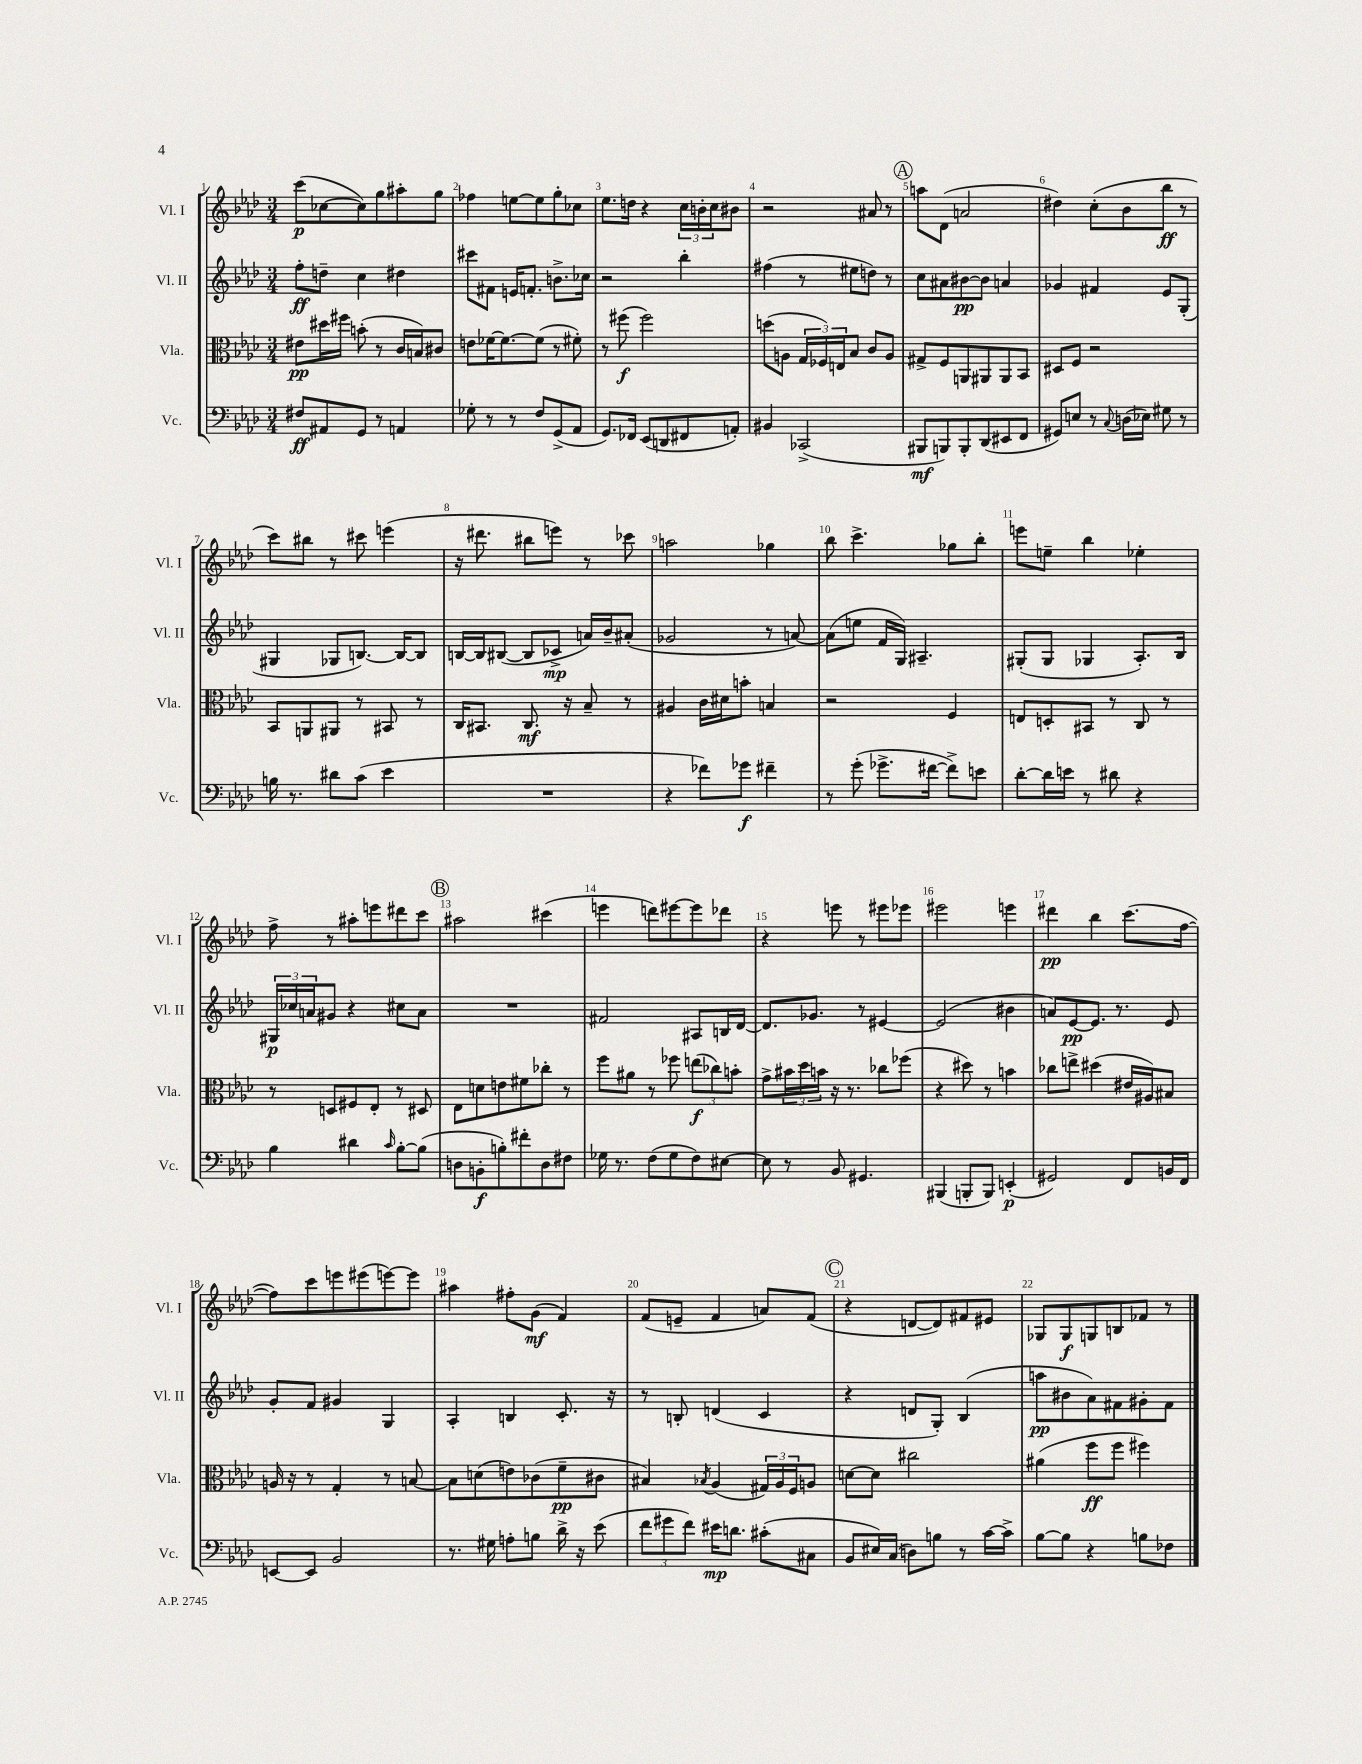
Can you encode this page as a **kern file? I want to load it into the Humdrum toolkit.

**kern	**dynam	**kern	**dynam	**kern	**dynam	**kern	**dynam
*part4	*part4	*part3	*part3	*part2	*part2	*part1	*part1
*staff4	*staff4	*staff3	*staff3	*staff2	*staff2	*staff1	*staff1
*I"Vc.	*	*I"Vla.	*	*I"Vl. II	*	*I"Vl. I	*
*I'Vc.	*	*I'Vla.	*	*I'Vl. II	*	*I'Vl. I	*
*clefF4	*	*clefC3	*	*clefG2	*	*clefG2	*
*k[b-e-a-d-]	*	*k[b-e-a-d-]	*	*k[b-e-a-d-]	*	*k[b-e-a-d-]	*
*M3/4	*	*M3/4	*	*M3/4	*	*M3/4	*
=1	=1	=1	=1	=1	=1	=1	=1
8F#X/L	ff	8e#X\L	pp	8ff'\L	ff	(8ccc\L	p
8AA#X/	.	16dd#X\L	.	8ddn~\J	.	[8cc-X\	.
.	.	16ff#X\JJ	.	.	.	.	.
8GG/J	.	(8bn'\	.	4cc\	.	8cc-\])	.
8r	.	8r	.	.	.	8gg\	.
4AAn/	.	16c/LL	.	4dd#X\	.	8aa#X'\	.
.	.	16Bn/J)	.	.	.	.	.
.	.	8c#X/J	.	.	.	8gg\J	.
=2	=2	=2	=2	=2	=2	=2	=2
8G-X'\	.	8en\L	.	8ccc#X\L	.	4ff-X\	.
8r	.	[16f-X\K	.	8f#X\J	.	.	.
.	.	8.f-\_	.	.	.	.	.
8r	.	.	.	16en/KL	.	[8een\L	.
.	.	.	.	8.fn'/J	.	.	.
8F/L	.	(8f-\J]	.	.	.	8ee\]	.
(8GG^/	.	8r	.	8.bn^\L	.	8gg'\	.
8AA-/J	.	8f#X'\)	.	.	.	8cc-X\J	.
.	.	.	.	16cc-X\Jk	.	.	.
=3	=3	=3	=3	=3	=3	=3	=3
8.GG/L)	.	8r	.	2r	.	8.ee-\L	.
.	.	(8ff#X\	f	.	.	.	.
16FF-X/Jk	.	.	.	.	.	16ddn\Jk	.
(8EE-/L	.	2ff#\)	.	.	.	4r	.
8DDn/	.	.	.	.	.	.	.
8FF#X/	.	.	.	4bb-'\	.	24cc\LL	.
.	.	.	.	.	.	24bn'\	.
.	.	.	.	.	.	24cc\J	.
8AAn'/J)	.	.	.	.	.	8b#X\J	.
=4	=4	=4	=4	=4	=4	=4	=4
4BB#X/	.	(8ddn\L	.	(4ff#X\	.	2r	.
.	.	8An\J	.	.	.	.	.
(2CC-X^/	.	24G/LL	.	8r	.	.	.
.	.	24F-X/)	.	.	.	.	.
.	.	24En/J	.	.	.	.	.
.	.	8B-/J	.	8ee#X\L	.	.	.
.	.	8c/L	.	8ddn\J)	.	8a#X/	.
.	.	8A/J	.	8r	.	8r	.
!!LO:REH:place=s1:t=A
=5	=5	=5	=5	=5	=5	=5	=5
8BBB#X/L	mf	8G#X^/L	.	8cc\L	.	8aan\L	.
8BBBn/)	.	8F/	.	8a#X\	.	(8d-\J	.
8BBB'/	.	8AAn/	.	[8b#X\	pp	2an/	.
(8DD-/	.	8AA#X/	.	8b#\J]	.	.	.
8EE#X/	.	8AA#/	.	4an/	.	.	.
8FF/J	.	8BB-/J	.	.	.	.	.
=6	=6	=6	=6	=6	=6	=6	=6
8GG#X/L)	.	8D#X/L	.	4g-X/	.	4dd#X\)	.
8En/J	.	8F/J	.	.	.	.	.
8r	.	2r	.	4f#X/	.	(8cc'\L	.
8qqC/	.	.	.	.	.	.	.
(16Dn\LL	.	.	.	.	.	8b-\	.
16E-X\JJ)	.	.	.	.	.	.	.
8G#X\	.	.	.	8e-/L	.	8bb-\J	ff
8r	.	.	.	(8G'/J	.	8r	.
!!LO:LB:g=z
=7	=7	=7	=7	=7	=7	=7	=7
16Bn\	.	8BB-/L	.	4G#X/	.	8ccc\L)	.
8.r	.	.	.	.	.	.	.
.	.	8AAn/	.	.	.	8bb#X\J	.
8d#X\L	.	8AA#X/J	.	8G-X/L	.	8r	.
(8c\J	.	8r	.	[8.Bn/J)	.	8ccc#X\	.
4e-\	.	8BB#X/	.	.	.	(4eeen\	.
.	.	.	.	16B/KL_	.	.	.
.	.	8r	.	8B/J]	.	.	.
=8	=8	=8	=8	=8	=8	=8	=8
2.r	.	16C/KL	.	[16Bn/LL	.	16r	.
.	.	8.BB#X/J	.	16B/J]	.	8.ddd#X\	.
.	.	.	.	([8B#X/J	.	.	.
.	.	8.C/	mf	8B#/L]	.	8bb#X\L	.
.	.	.	.	8c-X^/J	mp	8eeen\J)	.
.	.	16r	.	.	.	.	.
.	.	8B-~/	.	16an/LL)	.	8r	.
.	.	.	.	16b-~/J	.	.	.
.	.	8r	.	(8a#X'/J	.	8ccc-X\	.
=9	=9	=9	=9	=9	=9	=9	=9
4r	.	4A#X/	.	2g-X/	.	2aan\	.
8f-X\L)	.	16c\LL	.	.	.	.	.
.	.	16d#X\J	.	.	.	.	.
8g-X\J	f	8bn'\J	.	.	.	.	.
4f#X~\	.	4Bn/	.	8r	.	4gg-X\	.
.	.	.	.	[8an/)	.	.	.
=10	=10	=10	=10	=10	=10	=10	=10
8r	.	2r	.	(8a\L]	.	8bb-\	.
(8g'\	.	.	.	8een\J	.	4.ccc^\	.
8.g-X^\L	.	.	.	16f/LL	.	.	.
.	.	.	.	16G/JJ)	.	.	.
.	.	.	.	4.A#X~/	.	.	.
[16f#X\Jk	.	.	.	.	.	.	.
8f#^\L])	.	4F/	.	.	.	8gg-X\L	.
8en\J	.	.	.	.	.	8bb-'\J	.
=11	=11	=11	=11	=11	=11	=11	=11
[8d-'\L	.	8En/L	.	(8G#X'/L	.	8eeen\L	.
16d-\L]	.	8Dn'/	.	8G#/J	.	8een~\J	.
16en\JJ	.	.	.	.	.	.	.
8r	.	8BB#X/J	.	4G-X/	.	4bb-\	.
8d#X\	.	8r	.	.	.	.	.
4r	.	8C/	.	8.A-'/L)	.	4ee-X'\	.
.	.	8r	.	.	.	.	.
.	.	.	.	16B-/Jk	.	.	.
!!LO:LB:g=z
=12	=12	=12	=12	=12	=12	=12	=12
4B-\	.	8r	.	24G#X/LL	p	8ff^\	.
.	.	.	.	24cc-X/	.	.	.
.	.	.	.	24an/J	.	.	.
.	.	8Dn/L	.	8g#X/J	.	8r	.
4d#X\	.	8F#X/	.	4r	.	8aa#X'\L	.
.	.	8E-'/J	.	.	.	8eeen\	.
16qqc/	.	.	.	.	.	.	.
[8B-'\L	.	8r	.	8cc#X\L	.	8ddd#X\	.
(8B-\J]	.	8D#X/	.	8a\J	.	8ccc\J	.
!!LO:REH:place=s1:t=B
=13	=13	=13	=13	=13	=13	=13	=13
8Dn\L	.	8E-\L	.	2.r	.	2aa#X\	.
8BBn'\	f	8dn\	.	.	.	.	.
8Bn'\)	.	8en\	.	.	.	.	.
8f#X'\	.	8f#X\	.	.	.	.	.
8D\	.	8cc-X'\J	.	.	.	(4ccc#X\	.
8F#X\J	.	8r	.	.	.	.	.
=14	=14	=14	=14	=14	=14	=14	=14
16G-X\	.	8ff\L	.	2f#X/	.	4eeen\	.
8.r	.	.	.	.	.	.	.
.	.	8a#X\J	.	.	.	.	.
(8F\L	.	8r	.	.	.	8dddn\L)	.
8G-\	.	8ff-X\	.	.	.	[8eee#X\	.
8F\)	.	(12een\L	f	8A#X/L	.	8eee#\]	.
.	.	12cc-X\)	.	.	.	.	.
[8E#X\J	.	.	.	16Bn/L	.	8ddd-X\J	.
.	.	12bn'\J	.	.	.	.	.
.	.	.	.	[16d-/JJ	.	.	.
=15	=15	=15	=15	=15	=15	=15	=15
8E#\]	.	8g^\L	.	8.d-/L]	.	4r	.
8r	.	24b#X\L	.	.	.	.	.
.	.	24dd-\	.	.	.	.	.
.	.	.	.	8.g-X/J	.	.	.
.	.	24bn\JJ	.	.	.	.	.
8BB-/	.	16r	.	.	.	8eeen\	.
.	.	8.r	.	.	.	.	.
4.GG#X/	.	.	.	8r	.	8r	.
.	.	8cc-X\L	.	[4e#X/	.	8eee#X\L	.
.	.	(8ff-X\J	.	.	.	8eee-X\J	.
=16	=16	=16	=16	=16	=16	=16	=16
(4BBB#X/	.	4r	.	(2e#/]	.	2eee#X\	.
8BBBn'/L	.	8dd#X\)	.	.	.	.	.
8BBB/J)	.	8r	.	.	.	.	.
(4EEn'/	p	4bn\	.	4b#X\	.	4eeen\	.
=17	=17	=17	=17	=17	=17	=17	=17
2GG#X/)	.	8cc-X\L	.	8an/L)	.	4ddd#X\	pp
.	.	8een^\J	.	[8e-/	pp	.	.
.	.	(4dd#X\	.	8.e-/J]	.	4bb-\	.
.	.	.	.	8.r	.	.	.
8FF/L	.	16e#X/LL	.	.	.	(8.ccc\L	.
.	.	16A#X/J)	.	.	.	.	.
16BBn/L	.	8B#X/J	.	8e-/	.	.	.
16FF/JJ	.	.	.	.	.	[16ff\Jk	.
!!LO:LB:g=z
=18	=18	=18	=18	=18	=18	=18	=18
[8EEn/L	.	16An/	.	8g'/L	.	8ff\L])	.
.	.	16r	.	.	.	.	.
8EE/J]	.	8r	.	8f/J	.	8ccc\	.
2BB-/	.	4G'/	.	4g#X/	.	8eeen\	.
.	.	.	.	.	.	(8eee#X\	.
.	.	8r	.	4G/	.	[8eeen\)	.
.	.	[8Bn/	.	.	.	8eee\J]	.
=19	=19	=19	=19	=19	=19	=19	=19
8.r	.	8B\L]	.	4A-'/	.	4aa#X\	.
.	.	(8dn\	.	.	.	.	.
16G#X\	.	.	.	.	.	.	.
8An'\L	.	8en\)	.	4Bn/	.	8ff#X'\L	.
8Bn\J	.	(8c-X\	.	.	.	(8g\J	mf
16d-^\	.	8f~\	pp	8.c'/	.	4f/)	.
16r	.	.	.	.	.	.	.
(8e-\	.	8c#X\J	.	.	.	.	.
.	.	.	.	16r	.	.	.
=20	=20	=20	=20	=20	=20	=20	=20
12f\L	.	4B#X/)	.	8r	.	(8f/L	.
12g#X\	.	.	.	.	.	.	.
.	.	.	.	8Bn'/	.	8en~/J	.
12f\J)	.	.	.	.	.	.	.
.	.	8qB-X/	.	.	.	.	.
16e#X\KL	mp	(4A-/	.	(4dn/	.	4f/	.
8.dn\J	.	.	.	.	.	.	.
(8c#X'\L	.	24G#X/LL)	.	4c/	.	8an/L)	.
.	.	24A-/	.	.	.	.	.
.	.	24F/J	.	.	.	.	.
8C#X\J	.	8An/J	.	.	.	(8f/J	.
!!LO:REH:place=s1:t=C
=21	=21	=21	=21	=21	=21	=21	=21
8BB-/L	.	[8dn\L	.	4r	.	4r	.
16E#X/L)	.	8d\J]	.	.	.	.	.
(16C/JJ	.	.	.	.	.	.	.
8Dn\L)	.	2cc#X\	.	8dn/L	.	[8dn/L	.
8Bn\J	.	.	.	8G'/J)	.	8d/])	.
8r	.	.	.	(4B-/	.	8f#X/	.
[16c\LL	.	.	.	.	.	8e#X/J	.
16c^\JJ]	.	.	.	.	.	.	.
=22	=22	=22	=22	=22	=22	=22	=22
[8B-\L	.	(4a#X\	.	8aan\L	pp	8G-X/L	.
8B-\J]	.	.	.	8b#X\	.	8G-/	f
4r	.	8ff\L	ff	8a-\)	.	8Gn/	.
.	.	8ff\J	.	8f#X\	.	8Bn/	.
8Bn\L	.	4ff#X\)	.	8g#X'\	.	8f-X/J	.
8F-X\J	.	.	.	8f#\J	.	8r	.
==	==	==	==	==	==	==	==
*-	*-	*-	*-	*-	*-	*-	*-
